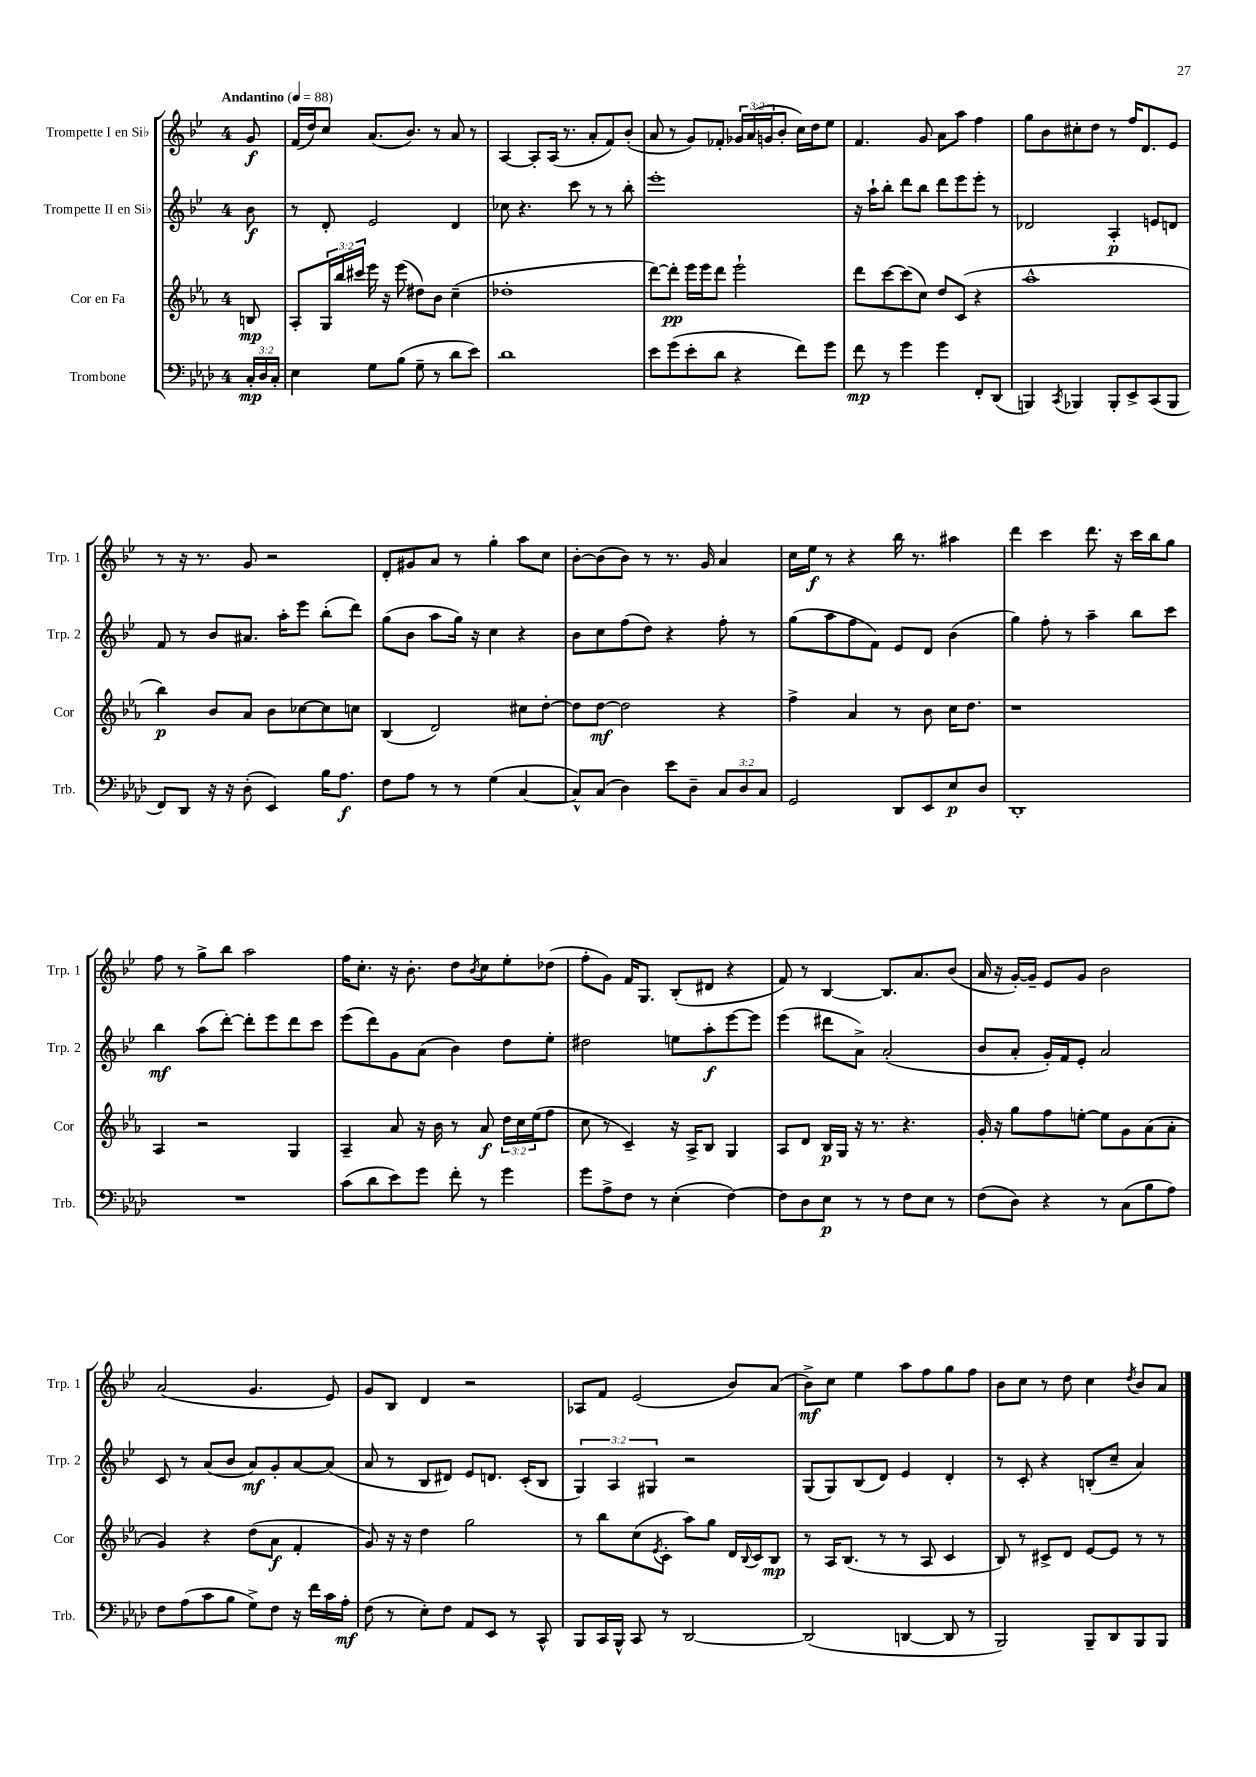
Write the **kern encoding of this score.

**kern	**kern	**kern	**kern
*staff4	*staff3	*staff2	*staff1
*clefF4	*clefG2	*clefG2	*clefG2
*k[b-e-a-d-]	*k[b-e-a-]	*k[b-e-]	*k[b-e-]
*M4/4	*M4/4	*M4/4	*M4/4
*MM88	*MM88	*MM88	*MM88
24C'	8B	8b-	8g
24D-	.	.	.
24C'	.	.	.
=	=	=	=
4E-	8A-'	8r	(16f
.	.	.	16dd)
.	24G	8d'	8cc
.	24bb-	.	.
.	24ccc#	.	.
8G	16eee-	2e-	(8.a
.	16r	.	.
(8B-	(8eee-	.	.
.	.	.	8.b-)
8G~	8dd#)	.	.
8r	8b-	.	8r
8d-	(4cc~	4d	8a
8e-)	.	.	8r
=	=	=	=
1d-	1dd-'	8cc-	[4A
.	.	4.r	.
.	.	.	8A']
.	.	.	(16A
.	.	.	8.r
.	.	8ccc	.
.	.	8r	8a'
.	.	8r	8f)
.	.	8bb-'	(8b-'
=	=	=	=
8e-	[8ddd)	1eee-'	8a
(8g	8ddd']	.	8r
8e-'	16eee-	.	8g)
.	16eee-	.	.
8d-	8ddd	.	8f-'
4r	2eee-`	.	24g-
.	.	.	(24a
.	.	.	24g
.	.	.	8b-'
8f)	.	.	16cc)
.	.	.	16dd
8g	.	.	8ee-
=	=	=	=
8f	8ddd	16r	4.f
.	.	16aa`	.
8r	[8ccc	8bb-'	.
4g	(8ccc]	8ddd	.
.	8cc)	8bb-	8g
4g	8dd	8ddd	8a
.	(8c	8eee-	8aa
8FF'	4r	8eee-'	4ff
(8DD-	.	8r	.
=	=	=	=
4BBB)	1aa-^^	2d-	8gg
.	.	.	8b-
8qCC	.	.	.
4BBB-	.	.	8cc#'
.	.	.	8dd
8BBB-'	.	4A'	8r
8EE-^	.	.	16ff
.	.	.	8.d
(8CC	.	8e	.
8BBB-	.	8d	8e-
=	=	=	=
8FF)	4bb-)	8f	8r
8DD-	.	8r	16r
.	.	.	8.r
16r	8b-	8b-	.
16r	.	.	.
(8D-'	8a-	8.a#	8g
4EE-)	8b-	.	2r
.	.	16aa'	.
.	[8cc-	8eee-	.
16B-	8cc-]	(8bb-'	.
8.A-	.	.	.
.	8cc	8ddd)	.
=	=	=	=
8F	(4B-	(8gg	8d'
8A-	.	8b-	8g#
8r	2d)	8aa	8a
8r	.	16gg)	8r
.	.	16r	.
(4G	.	4cc	4gg'
[4C	8cc#	4r	8aa
.	[8dd'	.	8cc
=	=	=	=
8C^^])	8dd]	8b-	[8b-'
(8C	[8dd	8cc	(8b-]
4D-)	2dd]	(8ff	8b-)
.	.	8dd)	8r
8e-	.	4r	8.r
8D-~	.	.	.
.	.	.	16g
12C	4r	8ff'	4a
12D-	.	.	.
.	.	8r	.
12C	.	.	.
=	=	=	=
2GG	4ff^	(8gg	16cc
.	.	.	16ee-
.	.	8aa	8r
.	4a-	8ff	4r
.	.	8f)	.
8DD-	8r	8e-	16bb-
.	.	.	8.r
8EE-	8b-	8d	.
8E-	16cc	(4b-	4aa#
.	8.dd	.	.
8D-	.	.	.
=	=	=	=
1DD-'	1r	4gg)	4ddd
.	.	8ff'	4ccc
.	.	8r	.
.	.	4aa~	8.ddd
.	.	.	16r
.	.	8bb-	16ccc
.	.	.	16bb-
.	.	8ccc	8gg
=	=	=	=
1r	4A-	4bb-	8ff
.	.	.	8r
.	2r	(8aa	8gg^
.	.	[8ddd')	8bb-
.	.	8ddd']	2aa
.	.	8eee-	.
.	4G	8ddd	.
.	.	8ccc	.
=	=	=	=
(8c	4A-~	(8eee-	16ff
.	.	.	8.cc'
8d-	.	8ddd)	.
8e-)	8a-	8g	16r
.	.	.	8.b-'
8g	16r	(8a	.
.	16b-	.	.
8f'	8r	4b-)	8dd
.	.	.	8qb-
8r	8a-	.	8cc
4g	24dd	8dd	8ee-'
.	24cc	.	.
.	(24ee-	.	.
.	8ff	8ee-'	(8dd-
=	=	=	=
8g	8cc	2dd#	8ff'
8A-^	8r	.	8g)
8F	4c~)	.	16f
.	.	.	8.G
8r	.	.	.
(4E-'	16r	8ee	(8B-'
.	16A-^	.	.
.	8B-	8aa'	8d#
[4F)	4G	[8eee-	4r
.	.	8eee-]	.
=	=	=	=
8F]	8A-	(4eee-	8f)
8D-	8d	.	8r
8E-	16B-	8ddd#	[4B-
.	16G	.	.
8r	16r	8a^)	.
.	8.r	.	.
8r	.	(2a'	8.B-]
8F	4.r	.	.
.	.	.	8.a
8E-	.	.	.
8r	.	.	(8b-
=	=	=	=
(8F	16g'	8b-	16a
.	16r	.	16r
8D-)	8gg	8a'	[16g')
.	.	.	16g~]
4r	8ff	16g')	8e-
.	.	16f	.
.	[8ee'	8e-'	8g
8r	8ee]	2a	2b-
(8C	8g	.	.
8B-	(8a-	.	.
8A-)	8a-'	.	.
=	=	=	=
8F	4g)	8c	(2a
(8A-	.	8r	.
8c	4r	(8a	.
8B-	.	8b-	.
8G^)	(8dd	8a)	4.g
8F	8a-	8g'	.
16r	4f'	[8a	.
16f	.	.	.
16c	.	(8a]	8e-)
16A-'	.	.	.
=	=	=	=
(8F	8g)	8a	8g
8r	16r	8r	8B-
.	16r	.	.
8E-')	4dd	8B-	4d
8F	.	8d#)	.
8AA-	2gg	8e-	2r
8EE-	.	8.d	.
8r	.	.	.
.	.	(16c'	.
8CC^^	.	8B-	.
=	=	=	=
8BBB-	8r	6G)	8A-
16CC	8bb-	.	8f
.	.	6A	.
16BBB-^^	.	.	.
8CC	(8cc	.	(2e-
.	.	6G#	.
.	8qe-	.	.
8r	8c'	.	.
[2DD-	8aa-)	2r	.
.	8gg	.	.
.	16d	.	8b-)
.	8qqB-	.	.
.	16c	.	.
.	8B-	.	(8a
=	=	=	=
(2DD-]	8r	(8G	8b-^)
.	16A-	8G)	8cc
.	(8.B-	.	.
.	.	(8B-	4ee-
.	8r	8d)	.
[4DD	8r	4e-	8aa
.	8A-	.	8ff
8DD]	4c	4d'	8gg
8r	.	.	8ff
=	=	=	=
2BBB-)	8B-)	8r	8b-
.	8r	8c'	8cc
.	8c#^	4r	8r
.	8d	.	8dd
8BBB-~	[8e-	(8B'	4cc
8DD-	8e-]	8cc~	.
.	.	.	8qdd
8BBB-	8r	4a)	8b-
8BBB-	8r	.	8a
==	==	==	==
*-	*-	*-	*-
